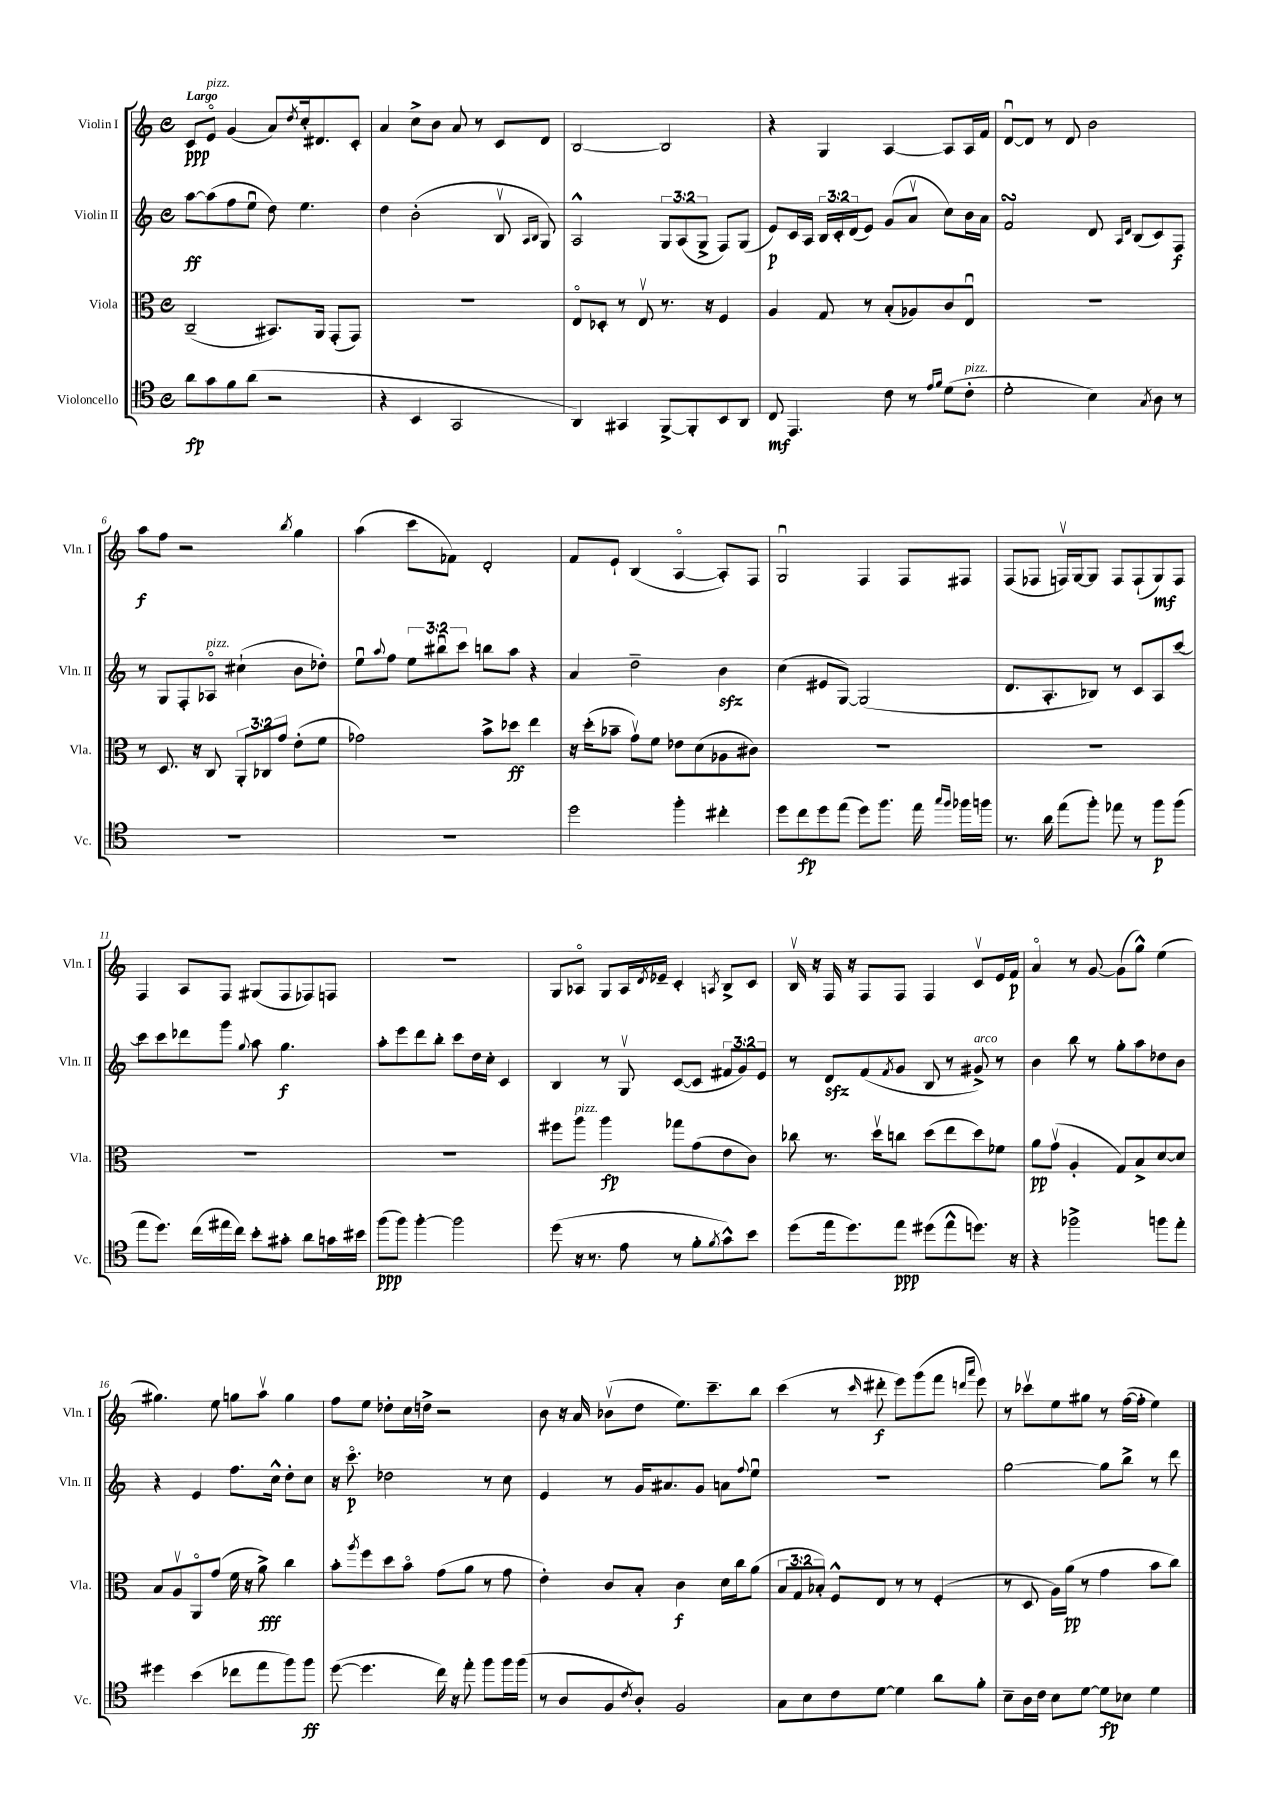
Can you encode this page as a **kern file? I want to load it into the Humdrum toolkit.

**kern	**dynam	**kern	**dynam	**kern	**dynam	**kern	**dynam
*part4	*part4	*part3	*part3	*part2	*part2	*part1	*part1
*staff4	*staff4	*staff3	*staff3	*staff2	*staff2	*staff1	*staff1
*I"Violoncello	*	*I"Viola	*	*I"Violin II	*	*I"Violin I	*
*I'Vc.	*	*I'Vla.	*	*I'Vln. II	*	*I'Vln. I	*
*clefC4	*	*clefC3	*	*clefG2	*	*clefG2	*
*k[]	*	*k[]	*	*k[]	*	*k[]	*
*M4/4	*	*M4/4	*	*M4/4	*	*M4/4	*
*met(c)	*	*met(c)	*	*met(c)	*	*met(c)	*
=1	=1	=1	=1	=1	=1	=1	=1
!	!	!	!	!	!	!LO:TX:a:B:t=Largo	!
8a\L	fp	(2C~/	.	[8aa\L	ff	8c/L	ppp
!	!	!	!	!	!	!LO:TX:a:i:t=pizz.	!
8g\	.	.	.	(8aa\]	.	8e/J	.
8f\	.	.	.	8ff\	.	(4g/	.
(8a\J	.	.	.	8eeu\J	.	.	.
2r	.	8.BB#X/L)	.	8dd\)	.	8a/L)	.
.	.	.	.	.	.	8qdd/	.
.	.	.	.	4.ee\	.	16cc'/k	.
.	.	16AA/Jk	.	.	.	8.d#X/	.
.	.	(8GG'/L	.	.	.	.	.
.	.	8GG/J)	.	.	.	8c'/J	.
=2	=2	=2	=2	=2	=2	=2	=2
4r	.	1r	.	4dd\	.	4a/	.
4BB/	.	.	.	(2b'\	.	8cc^\L	.
.	.	.	.	.	.	8b\J	.
2GG/	.	.	.	.	.	8a/	.
.	.	.	.	.	.	8r	.
.	.	.	.	8Bv/	.	8c/L	.
.	.	.	.	16qqA/LL	.	.	.
.	.	.	.	16qqB/JJ	.	.	.
.	.	.	.	8G/)	.	8d/J	.
=3	=3	=3	=3	=3	=3	=3	=3
4AA/)	.	8E/L	.	2A^^/	.	[2B/	.
.	.	8D-X'/J	.	.	.	.	.
4GG#X/	.	8r	.	.	.	.	.
.	.	8Ev/	.	.	.	.	.
[8FF^/L	.	8.r	.	12G/L	.	2B/]	.
.	.	.	.	(12A/	.	.	.
8FF'/]	.	.	.	.	.	.	.
.	.	.	.	12G^/J	.	.	.
.	.	16r	.	.	.	.	.
8BB/	.	4F/	.	8F/L)	.	.	.
8AA/J	.	.	.	(8G/J	.	.	.
=4	=4	=4	=4	=4	=4	=4	=4
8C/	mf	4A/	.	8e/L)	p	4r	.
4.EE/	.	.	.	16c/L	.	.	.
.	.	.	.	16A/JJ	.	.	.
.	.	8G/	.	24B/LL	.	4G/	.
.	.	.	.	24c'/	.	.	.
.	.	.	.	(24d/J	.	.	.
.	.	8r	.	8e/J)	.	.	.
8c\	.	(8B'/L	.	(8g/L	.	[4A/	.
8r	.	8A-X/)	.	8av/J	.	.	.
16qqe/LL	.	.	.	.	.	.	.
16qqf/JJ	.	.	.	.	.	.	.
(8d\L	.	8c/	.	8cc\L)	.	8A/L]	.
!LO:TX:a:i:t=pizz.	!	!	!	!	!	!	!
8c'\J	.	8Eu/J	.	16b\L	.	16A/L	.
.	.	.	.	16a\JJ	.	16f/JJ	.
=5	=5	=5	=5	=5	=5	=5	=5
2d'\	.	1r	.	2fsSSs/	.	[8du/L	.
.	.	.	.	.	.	8d/J]	.
.	.	.	.	.	.	8r	.
.	.	.	.	.	.	8d/	.
4B\)	.	.	.	8d/	.	2b\	.
.	.	.	.	16qqA/LL	.	.	.
.	.	.	.	16qqd/JJ	.	.	.
.	.	.	.	(8B/L	.	.	.
8qG/	.	.	.	.	.	.	.
8A\	.	.	.	8c/)	.	.	.
8r	.	.	.	8F/J	f	.	.
!!LO:LB:g=z
=6	=6	=6	=6	=6	=6	=6	=6
1r	.	8r	.	8r	.	8aa\L	f
.	.	8.D/	.	8G/L	.	8ff\J	.
.	.	.	.	8F'/	.	2r	.
.	.	16r	.	.	.	.	.
!	!	!	!	!LO:TX:a:i:t=pizz.	!	!	!
.	.	8C/	.	8A-X/J	.	.	.
.	.	12AA'/L	.	(4cc#X`\	.	.	.
.	.	12C-X/	.	.	.	.	.
.	.	12g/J	.	.	.	.	.
.	.	.	.	.	.	8qbb/	.
.	.	(8e'\L	.	8b\L	.	4gg\	.
.	.	8f\J	.	8dd-X'\J)	.	.	.
=7	=7	=7	=7	=7	=7	=7	=7
1r	.	2g-X\)	.	8eeu\L	.	(4aa\	.
.	.	.	.	8qqaa/	.	.	.
.	.	.	.	8ff\J	.	.	.
.	.	.	.	12ee\L	.	8ccc\L	.
.	.	.	.	12bb#Xu\	.	.	.
.	.	.	.	.	.	8f-X\J)	.
.	.	.	.	12ccc\J	.	.	.
.	.	8b^\L	.	8bbn\L	.	2d'/	.
.	.	8dd-X\J	ff	8aa\J	.	.	.
.	.	4ee\	.	4r	.	.	.
=8	=8	=8	=8	=8	=8	=8	=8
2dd\	.	16r	.	4a/	.	8f/L	.
.	.	(16dd'\KL	.	.	.	.	.
.	.	8b-X~\J	.	.	.	8e`/J	.
.	.	8gv\L)	.	2dd~\	.	(4B/	.
.	.	8f\J	.	.	.	.	.
4ff'\	.	8e-X\L	.	.	.	[4A/	.
.	.	(8d\	.	.	.	.	.
4cc#X'\	.	8A-X\	.	4bzz\	.	8A'/L])	.
.	.	8c#X\J)	.	.	.	8F/J	.
=9	=9	=9	=9	=9	=9	=9	=9
8dd\L	.	1r	.	(4cc\	.	2Gu/	.
8cc\	fp	.	.	.	.	.	.
8dd\	.	.	.	8e#X/L	.	.	.
(8ee\J	.	.	.	[8G/J)	.	.	.
8dd\L)	.	.	.	(2G/]	.	4F/	.
8.ff\J	.	.	.	.	.	.	.
.	.	.	.	.	.	8F/L	.
16ee\	.	.	.	.	.	.	.
16qqgg/LL	.	.	.	.	.	.	.
16qqff/JJ	.	.	.	.	.	.	.
16ff-X\LL	.	.	.	.	.	8F#X/J	.
16ffn\JJ	.	.	.	.	.	.	.
=10	=10	=10	=10	=10	=10	=10	=10
8.r	.	1r	.	8.d/L	.	(8F/L	.
.	.	.	.	.	.	8F-X/J	.
16a\	.	.	.	8.A'/	.	.	.
(8ee\L	.	.	.	.	.	16Fnv/LL)	.
.	.	.	.	.	.	[16G/J	.
8ff'\J)	.	.	.	8B-X/J)	.	8G/J]	.
8ee-X\	.	.	.	8r	.	8F/L	.
8r	.	.	.	8c/L	.	(8F`/	.
8ff\L	p	.	.	8A/	.	8G/)	mf
(8ff\J	.	.	.	[8ccc/J	.	8F/J	.
!!LO:LB:g=z
=11	=11	=11	=11	=11	=11	=11	=11
8ee\L	.	1r	.	8ccc\L]	.	4F/	.
8.dd\J)	.	.	.	8ccc\	.	.	.
.	.	.	.	8ddd-X\	.	8A/L	.
(16cc\LL	.	.	.	.	.	.	.
16ee#X\	.	.	.	8ggg\J	.	8F/J	.
16cc\JJ)	.	.	.	.	.	.	.
.	.	.	.	8qqgg/	.	.	.
8b'\L	.	.	.	8aa\	.	(8G#X/L	.
8g#X'\J	.	.	.	4.gg\	f	8F/	.
8a\L	.	.	.	.	.	8F-X/)	.
16gn\L	.	.	.	.	.	8Fn/J	.
16b#X\JJ	.	.	.	.	.	.	.
=12	=12	=12	=12	=12	=12	=12	=12
(8ff\L	ppp	1r	.	8aa'\L	.	1r	.
8ff\J)	.	.	.	8eee\	.	.	.
[4ff'\	.	.	.	8ddd\	.	.	.
.	.	.	.	8bb'\J	.	.	.
2ff\]	.	.	.	8ccc\L	.	.	.
.	.	.	.	16dd\L	.	.	.
.	.	.	.	16cc'\JJ	.	.	.
.	.	.	.	4c/	.	.	.
=13	=13	=13	=13	=13	=13	=13	=13
(8dd\	.	8ff#X\L	.	4B/	.	8G/L	.
!	!	!LO:TX:a:i:t=pizz.	!	!	!	!	!
16r	.	8aa\J	.	.	.	8A-X/J	.
8.r	.	.	.	.	.	.	.
.	.	4aa\	fp	8r	.	8G/L	.
8e\	.	.	.	8Gv/	.	16A-/L	.
.	.	.	.	.	.	8qd/	.
.	.	.	.	.	.	16e-X~/JJ	.
8r	.	8gg-X\L	.	([8c/L	.	4c'/	.
8f'\L	.	(8g\	.	8c/J]	.	.	.
8qf/	.	.	.	.	.	8qAn/	.
8g^^\)	.	8e\	.	12f#X/L	.	8B^/L	.
.	.	.	.	12g/)	.	.	.
8b\J	.	8c\J)	.	.	.	8c/J	.
.	.	.	.	12e/J	.	.	.
=14	=14	=14	=14	=14	=14	=14	=14
(8dd\L	.	8cc-X\	.	8r	.	16Bv/	.
.	.	.	.	.	.	16r	.
16ee\k	.	8.r	.	8dzz/L	.	16F/	.
8.dd\)	.	.	.	.	.	16r	.
.	.	.	.	(8f/	.	8F/L	.
.	.	16ddv\KL	.	.	.	.	.
.	.	.	.	8qf/	.	.	.
8ee\J	ppp	8ccn\J	.	8g/J	.	8F/J	.
(8dd#X\L	.	(8dd\L	.	8B/	.	4F/	.
8ee^^\	.	8ee\	.	8r	.	.	.
!	!	!	!	!LO:TX:a:i:t=arco	!	!	!
8.ddn\J)	.	8dd\)	.	8g#X^/)	.	8cv/L	.
.	.	8f-X\J	.	8r	.	16e/L	.
16r	.	.	.	.	.	16f/JJ	p
=15	=15	=15	=15	=15	=15	=15	=15
4r	.	8a\L	pp	4b\	.	4a/	.
.	.	(8gv\J	.	.	.	.	.
2ff-X^\	.	4A'/	.	8bb\	.	8r	.
.	.	.	.	8r	.	[8g/	.
.	.	8G/L)	.	8gg'\L	.	(8g\L]	.
.	.	8B^/	.	8aa\	.	8gg^^\J)	.
8ffn\L	.	[8d/	.	8dd-X\	.	(4ee\	.
8ee'\J	.	8d/J]	.	8b\J	.	.	.
!!LO:LB:g=z
=16	=16	=16	=16	=16	=16	=16	=16
4dd#X\	.	8B/L	.	4r	.	4.gg#X\)	.
.	.	8Av/	.	.	.	.	.
(4b\	.	8AA/	.	4e/	.	.	.
.	.	(8g/J	.	.	.	8ee\	.
8cc-X\L	.	16f\	.	8.ff\L	.	8ggn\L	.
.	.	16r	.	.	.	.	.
8ee\	.	8a^\)	fff	.	.	8aav\J	.
.	.	.	.	16cc^^\Jk	.	.	.
8ff\)	.	4cc\	.	8dd'\L	.	4gg\	.
8ff\J	ff	.	.	8cc\J	.	.	.
=17	=17	=17	=17	=17	=17	=17	=17
([8dd\	.	8b'\L	.	16r	.	8ff\L	.
.	.	.	.	8.ccc\	p	.	.
.	.	8qaa/	.	.	.	.	.
4.dd\]	.	8ff\	.	.	.	8ee\J	.
.	.	8dd\	.	2dd-X\	.	8dd-X'\L	.
.	.	8b\J	.	.	.	16cc\L	.
.	.	.	.	.	.	16ddn^\JJ	.
16cc\)	.	(8g\L	.	.	.	2r	.
16r	.	.	.	.	.	.	.
8ee'\	.	8a\J	.	.	.	.	.
8ff\L	.	8r	.	8r	.	.	.
16ff\L	.	8g\	.	8cc\	.	.	.
(16ff\JJ	.	.	.	.	.	.	.
=18	=18	=18	=18	=18	=18	=18	=18
8r	.	4e'\)	.	4e/	.	8b\	.
8A/L	.	.	.	.	.	16r	.
.	.	.	.	.	.	16a/	.
8F/	.	8c/L	.	8r	.	(8b-Xv\L	.
8qc/	.	.	.	.	.	.	.
8A'/J)	.	8B'/J	.	16g/KL	.	8dd\J	.
.	.	.	.	8.a#X/	.	.	.
2F/	.	4c\	f	.	.	8.ee\L)	.
.	.	.	.	8g/J	.	.	.
.	.	.	.	.	.	8.ccc~\	.
.	.	16d\LL	.	8an\L	.	.	.
.	.	16cc\J	.	.	.	.	.
.	.	.	.	8qqff/	.	.	.
.	.	(8a\J	.	8eeu\J	.	8bb\J	.
=19	=19	=19	=19	=19	=19	=19	=19
8G\L	.	12B/L	.	1r	.	(4ccc\	.
.	.	12G/	.	.	.	.	.
8B\	.	.	.	.	.	.	.
.	.	12B-X'/J)	.	.	.	.	.
8c\	.	8F^^/L	.	.	.	8r	.
.	.	.	.	.	.	16qqccc/	.
[8d\J	.	8E/J	.	.	.	8ddd#X'\	f
4d\]	.	8r	.	.	.	8eee\L)	.
.	.	8r	.	.	.	(8ggg\	.
8a\L	.	(4F'/	.	.	.	8fff\J	.
.	.	.	.	.	.	16qqdddn/LL	.
.	.	.	.	.	.	16qqaaa/JJ	.
8f'\J	.	.	.	.	.	8eee\)	.
=20	=20	=20	=20	=20	=20	=20	=20
8B~\L	.	8r	.	[2gg\	.	8r	.
16A\L	.	8D/	.	.	.	8ccc-Xv\L	.
16c\JJ	.	.	.	.	.	.	.
8B\L	.	16A\LL)	.	.	.	8ee\	.
.	.	(16a\JJ	pp	.	.	.	.
[8d\J	.	8r	.	.	.	8gg#X\J	.
8d\L]	fp	4g\	.	8gg\L]	.	8r	.
8B-X\J	.	.	.	8bb^\J	.	([16ff\LL	.
.	.	.	.	.	.	16ff'\JJ]	.
4d\	.	8b\L	.	8r	.	4ee\)	.
.	.	8cc\J)	.	8ddd\	.	.	.
==	==	==	==	==	==	==	==
*-	*-	*-	*-	*-	*-	*-	*-
